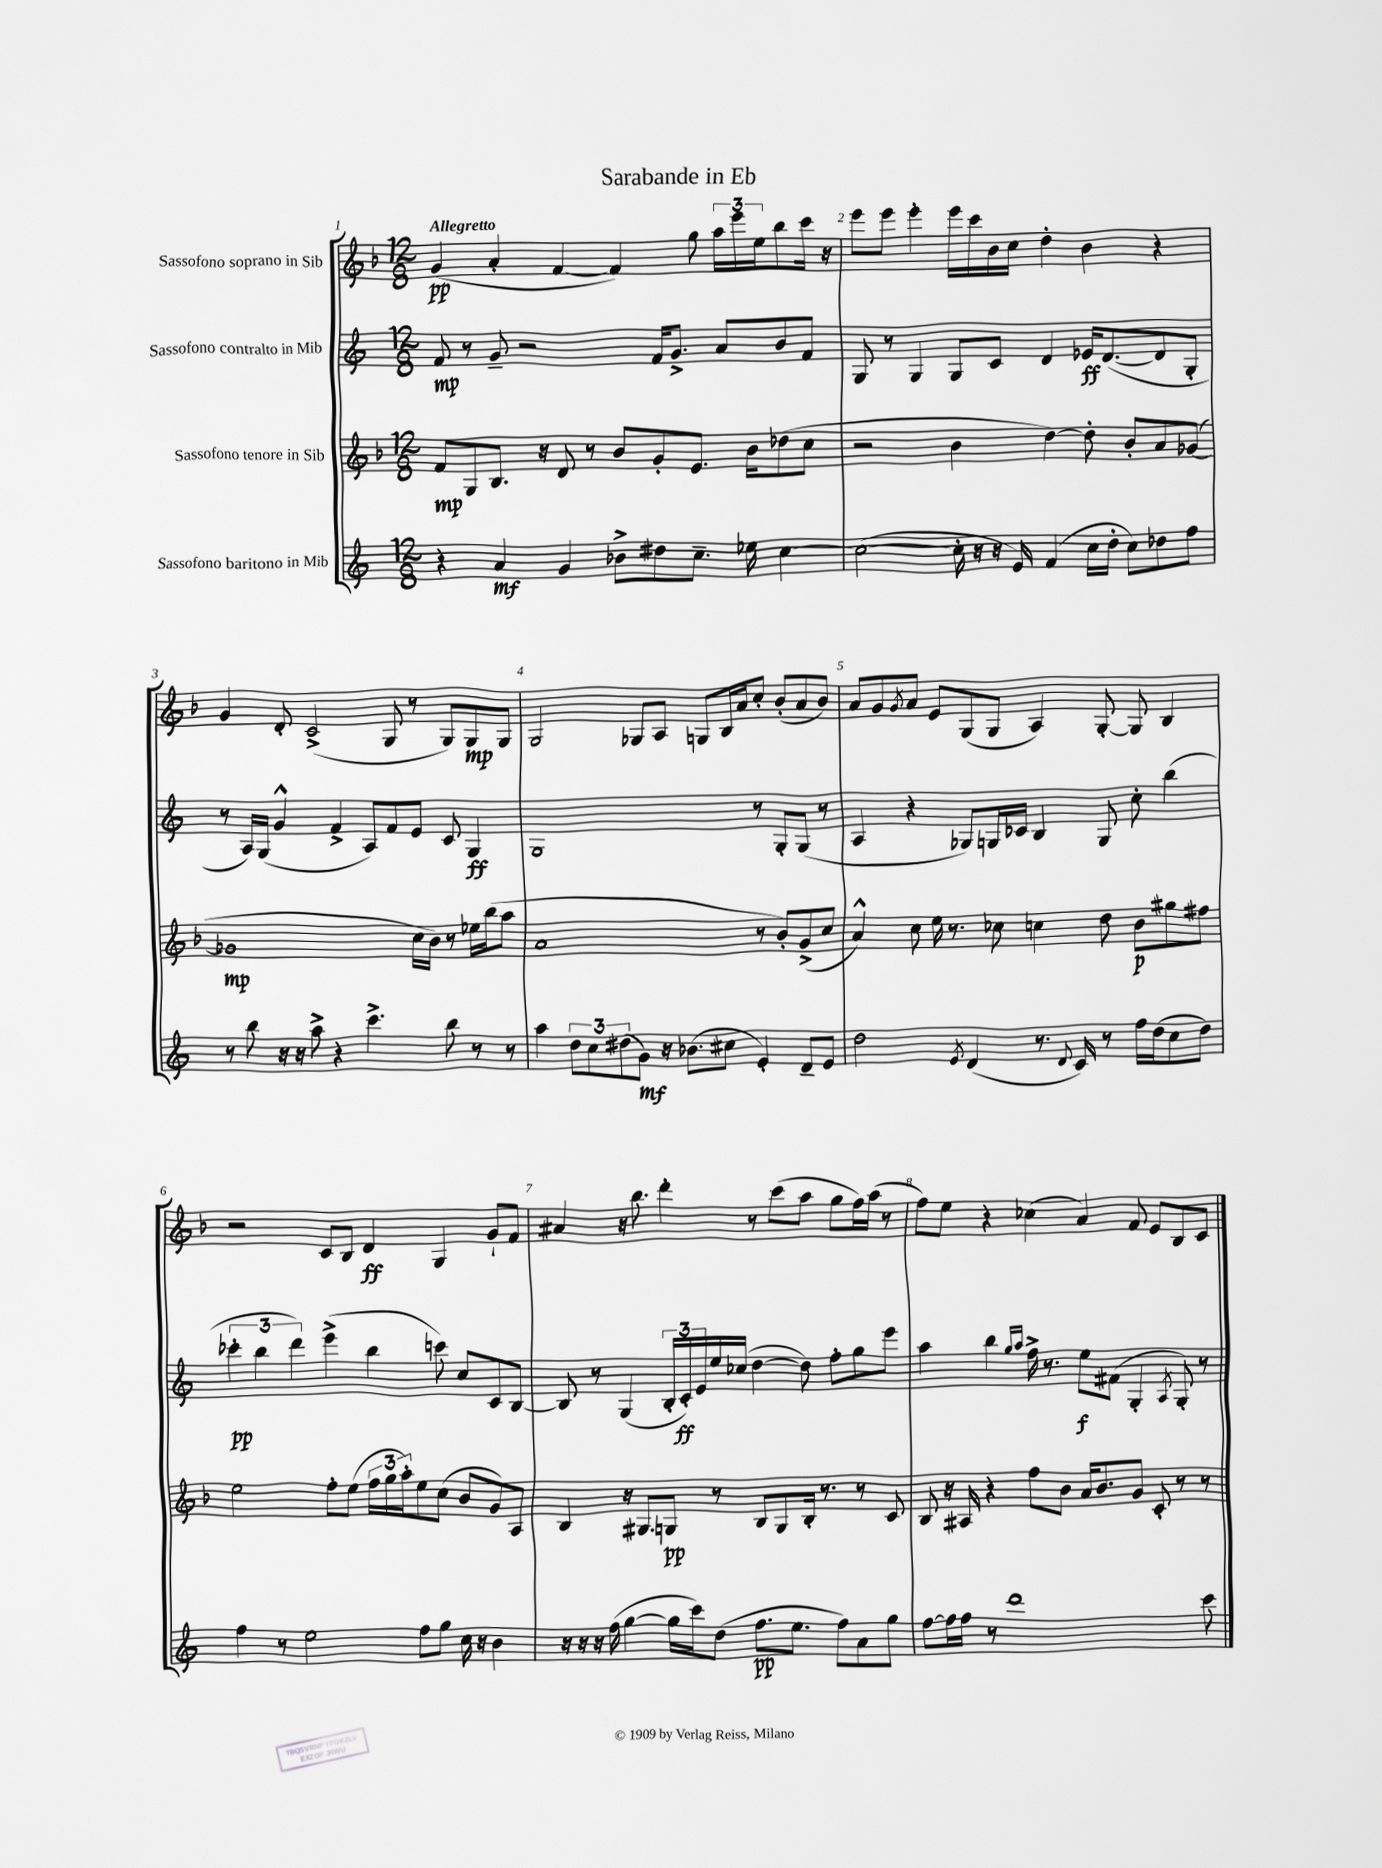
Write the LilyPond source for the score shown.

\header { title = "Sarabande in Eb" }
<<
\new StaffGroup <<
\new Staff = "s0" \with { instrumentName = "Sassofono soprano in Sib" } {
    \clef treble \key f \major \numericTimeSignature \time 12/8 \tempo "Allegretto"
    g'4\pp( a'4-. f'4~ f'4) g''8 \tuplet 3/2 { a''16 e'''16 e''16 } bes''8 c'''16 r16 |
    e'''8 e'''8 e'''4-. e'''16 c'''16 bes'16 c''16 d''4-. bes'4 r4 |
    g'4 d'8-. c'2->( g8 r8 g8) g8\mp g8 |
    g2 ges8 a8 g8 bes16 a'16 c''8-. bes'8-.( a'8 bes'8) |
    a'8 g'8 \acciaccatura { g'8 } a'8 e'8 g8( g8 a4) g8~-. g8 bes4 |
    r2 c'8 bes8 d'4\ff g4 g'8-! f'8 |
    ais'4 r16 bes''8. d'''4-. r8 c'''8( a''8 g''8 f''16) a''16( r8 |
    f''8) e''8 r4 ces''4( a'4) f'8 e'8 bes8 c'8 \bar "|." |
}
\new Staff = "s1" \with { instrumentName = "Sassofono contralto in Mib" } {
    \clef treble \key c \major \numericTimeSignature \time 12/8
    f'8\mp r8 g'8-- r2 f'16 g'8.-> a'8 b'8 f'8 |
    g8 r8 g4 g8 c'8 d'4 ees'16\ff d'8.~( d'8 g8-. |
    r8 a16) g16( g'4-^ f'4-> a8) f'8 e'8 c'8 g4\ff |
    g1 r8 g8-. g8( r8 |
    a4 r4 ges8) g16 ces'16 b4 g8 c''8-. b''4( |
    \tuplet 3/2 { ces'''4-.\pp b''4 d'''4) } e'''4->( b''4 c'''8) c''8 c'8 b8~ |
    b8 r8 g4( \tuplet 3/2 { b16-. c'16-.\ff) e'16 } e''16 ces''16( d''4~ d''8) f''8-. g''8 e'''8 |
    a''4 b''4 \grace { g''16 a''16 } f''16-> r8. e''8\f fis'8( g4-. \acciaccatura { a8 } g8-.) r8 \bar "|." |
}
\new Staff = "s2" \with { instrumentName = "Sassofono tenore in Sib" } {
    \clef treble \key f \major \numericTimeSignature \time 12/8
    f'8\mp g8 bes8. r16 d'8 r8 bes'8 g'8-. e'8. bes'16 des''8( c''8 |
    r2 bes'4 d''4~) d''8-. bes'8-. a'8 ges'8~( |
    ges'1\mp c''16 bes'16) r8 ees''16 bes''16( a''8 |
    a'1 r8 bes'8-.) g'8->( c''8 |
    a'4-^) c''8 e''16 r8. ces''8 c''4 d''8 bes'8\p gis''8 fis''8 |
    e''2 f''8-. e''8( \tuplet 3/2 { f''16 g''16 a''16-.) } e''8 c''8( bes'8 g'8) a8 |
    bes4 r16 gis8. g8\pp r8 bes8 g8 bes16-. r8. r8 c'8 |
    bes8 r16 ais16 r4 f''8 bes'8 a'16 bes'8. g'8 c'8-. r8 r8 \bar "|." |
}
\new Staff = "s3" \with { instrumentName = "Sassofono baritono in Mib" } {
    \clef treble \key c \major \numericTimeSignature \time 12/8
    r4 a'4\mf g'4 bes'8-> dis''8 c''8.-- ees''16 c''4~ |
    c''2~( c''16-. r16 r16 e'16) f'4( c''16 d''16-. c''8) des''8 f''8 |
    r8 b''8 r16 r16 a''8-> r4 c'''4.-> b''8 r8 r8 |
    a''4 \tuplet 3/2 { d''8 c''8 dis''8( } g'8\mf) r16 bes'8.( cis''8 e'4-.) d'8-- e'8 |
    d''2 \acciaccatura { e'8 } d'4( r8. \appoggiatura { d'8 } c'16) r8 f''16 d''16( c''8 d''8) |
    f''4 r8 e''2 f''8 g''8 c''16 r16 b'4 |
    r16 r16 r16 f''16( g''4~ g''16 c'''16) d''8( f''8.\pp e''8. f''8) a'8 g''8 |
    f''8~ f''16 f''16 r8 d'''1 c'''8 \bar "|." |
}
>>
>>
\layout { \context { \Score \override BarNumber.break-visibility = ##(#f #t #t) barNumberVisibility = #all-bar-numbers-visible } }
